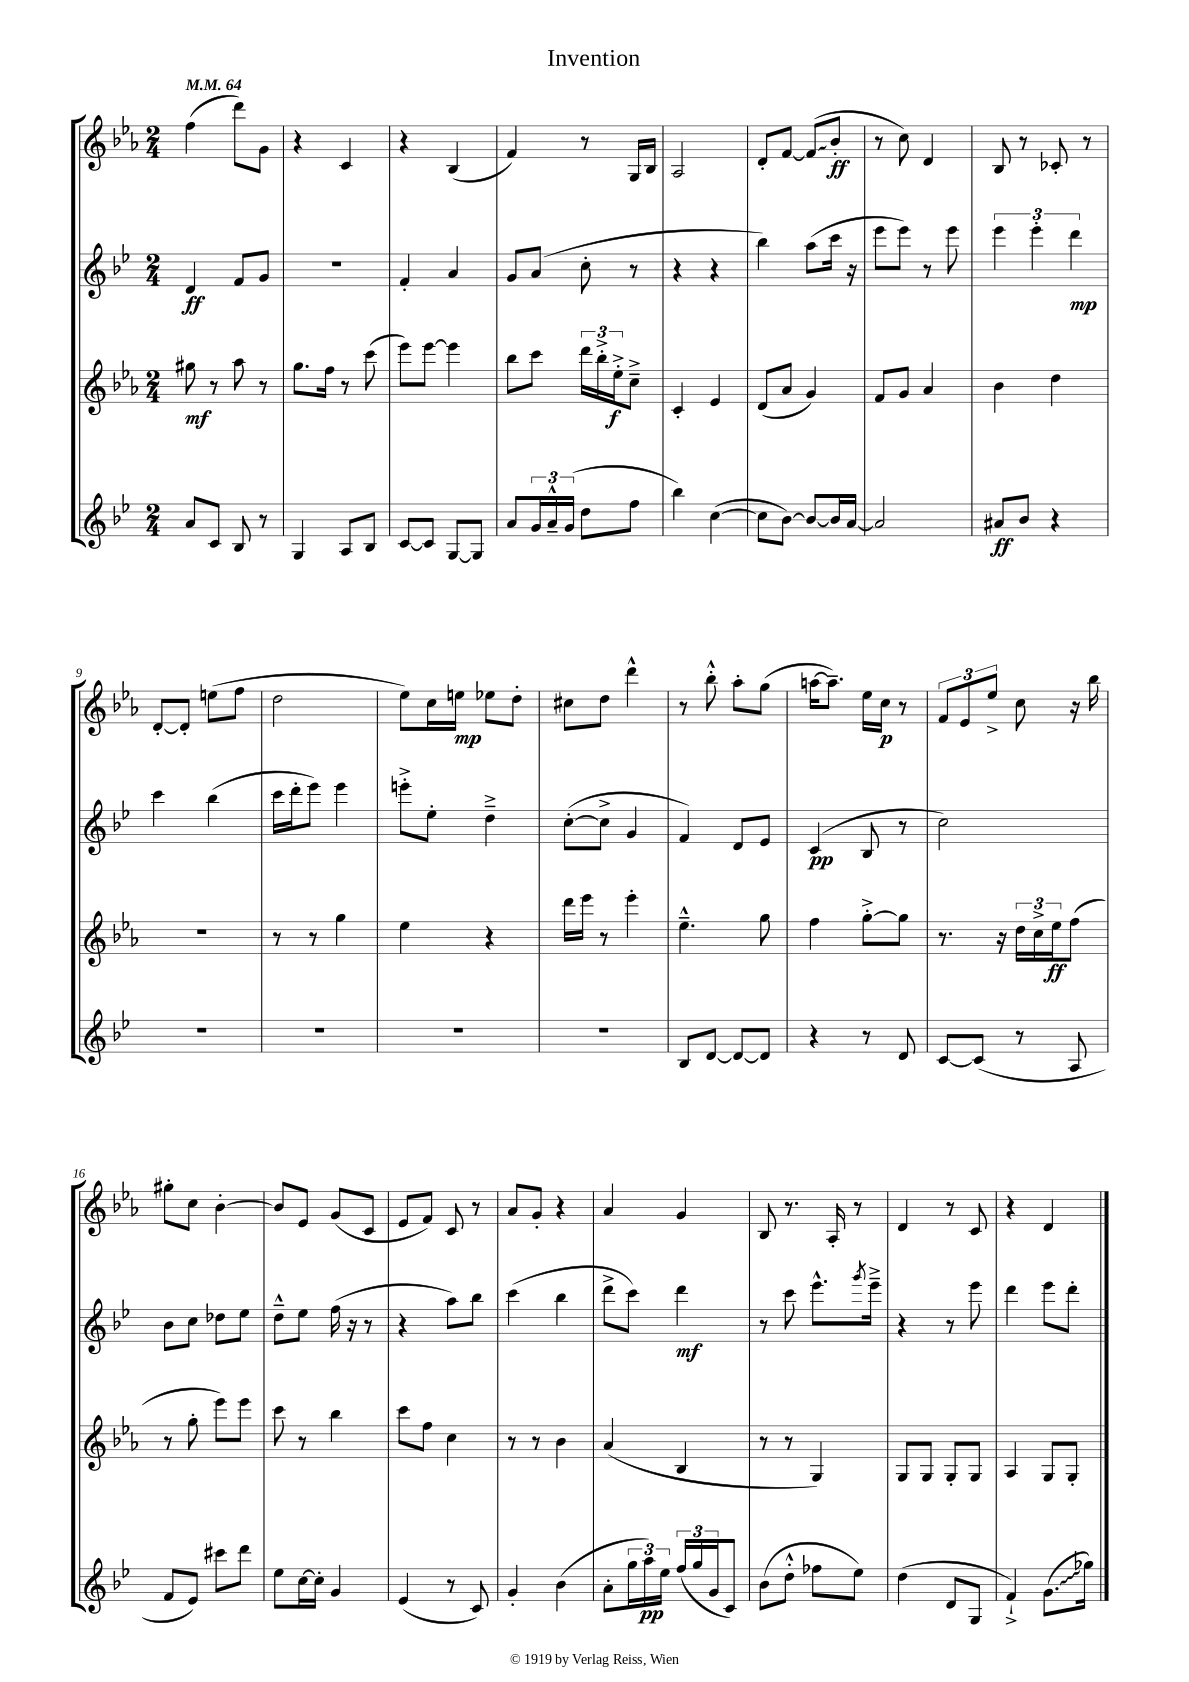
\header { title = "Invention" }
<<
\new StaffGroup <<
\new Staff = "s0" {
    \clef treble \key ees \major \numericTimeSignature \time 2/4 \tempo 4 = 64
    f''4( d'''8) g'8 |
    r4 c'4 |
    r4 bes4( |
    f'4) r8 g16 bes16 |
    aes2 |
    d'8-. f'8~ \once \override Glissando.style = #'zigzag f'8\glissando( bes'8-.\ff |
    r8 c''8) d'4 |
    bes8 r8 ces'8-. r8 |
    d'8~-. d'8-. e''8( f''8 |
    d''2 |
    ees''8) c''16 e''16\mp ees''8 d''8-. |
    cis''8 d''8 d'''4-^ |
    r8 bes''8-.-^ aes''8-. g''8( |
    a''16~ a''8.--) ees''16 c''16\p r8 |
    \tuplet 3/2 { f'8 ees'8 ees''8-> } c''8 r16 bes''16 |
    gis''8-. c''8 bes'4~-. |
    bes'8 ees'8 g'8( c'8 |
    ees'8 f'8) c'8 r8 |
    aes'8 g'8-. r4 |
    aes'4 g'4 |
    bes8 r8. aes16-. r8 |
    d'4 r8 c'8 |
    r4 d'4 \bar "|." |
}
\new Staff = "s1" {
    \clef treble \key bes \major \numericTimeSignature \time 2/4
    d'4\ff f'8 g'8 |
    R2 |
    f'4-. a'4 |
    g'8 a'8( c''8-. r8 |
    r4 r4 |
    bes''4) a''8( c'''16 r16 |
    ees'''8 ees'''8) r8 ees'''8 |
    \tuplet 3/2 { ees'''4 ees'''4-. d'''4\mp } |
    c'''4 bes''4( |
    c'''16 d'''16-. ees'''8) ees'''4 |
    e'''8-.-> ees''8-. d''4---> |
    c''8~-.( c''8-> g'4 |
    f'4) d'8 ees'8 |
    c'4\pp( bes8 r8 |
    c''2) |
    bes'8 c''8 des''8 ees''8 |
    d''8---^ ees''8 f''16( r16 r8 |
    r4 a''8) bes''8 |
    c'''4( bes''4 |
    d'''8-> c'''8) d'''4\mf |
    r8 c'''8 ees'''8.-^ \acciaccatura { g'''8 } ees'''16---> |
    r4 r8 ees'''8 |
    d'''4 ees'''8 d'''8-. \bar "|." |
}
\new Staff = "s2" {
    \clef treble \key ees \major \numericTimeSignature \time 2/4
    gis''8\mf r8 aes''8 r8 |
    g''8. f''16 r8 c'''8( |
    ees'''8) ees'''8~ ees'''4 |
    bes''8 c'''8 \tuplet 3/2 { d'''16 bes''16-.-> ees''16-.->\f } c''8---> |
    c'4-. ees'4 |
    d'8( aes'8 g'4) |
    f'8 g'8 aes'4 |
    bes'4 d''4 |
    r2 |
    r8 r8 g''4 |
    ees''4 r4 |
    d'''16 ees'''16 r8 ees'''4-. |
    ees''4.---^ g''8 |
    f''4 g''8~-.-> g''8 |
    r8. r16 \tuplet 3/2 { d''16 c''16-> ees''16\ff } f''8( |
    r8 g''8-. ees'''8) ees'''8 |
    c'''8 r8 bes''4 |
    c'''8 f''8 c''4 |
    r8 r8 bes'4 |
    aes'4( bes4 |
    r8 r8 g4) |
    g8 g8 g8-. g8 |
    aes4 g8 g8-. \bar "|." |
}
\new Staff = "s3" {
    \clef treble \key bes \major \numericTimeSignature \time 2/4
    a'8 c'8 bes8 r8 |
    g4 a8 bes8 |
    c'8~ c'8 g8~ g8 |
    a'8 \tuplet 3/2 { g'16 a'16---^ g'16( } d''8 f''8 |
    bes''4) c''4~( |
    c''8 bes'8~) bes'8~ bes'16 a'16~ |
    a'2 |
    ais'8\ff bes'8 r4 |
    R2 |
    R2 |
    R2 |
    R2 |
    bes8 d'8~ d'8~ d'8 |
    r4 r8 d'8 |
    c'8~ c'8( r8 a8 |
    f'8 ees'8) cis'''8 d'''8 |
    ees''8 c''16~ c''16-. g'4 |
    ees'4( r8 c'8) |
    g'4-. bes'4( |
    a'8-. \tuplet 3/2 { g''16 a''16\pp) ees''16 } \tuplet 3/2 { f''16( g''16 g'16 } c'8) |
    bes'8( d''8-.-^ fes''8 ees''8) |
    d''4( d'8 g8 |
    f'4-!->) \once \override Glissando.style = #'zigzag g'8.\glissando( ges''16) \bar "|." |
}
>>
>>
